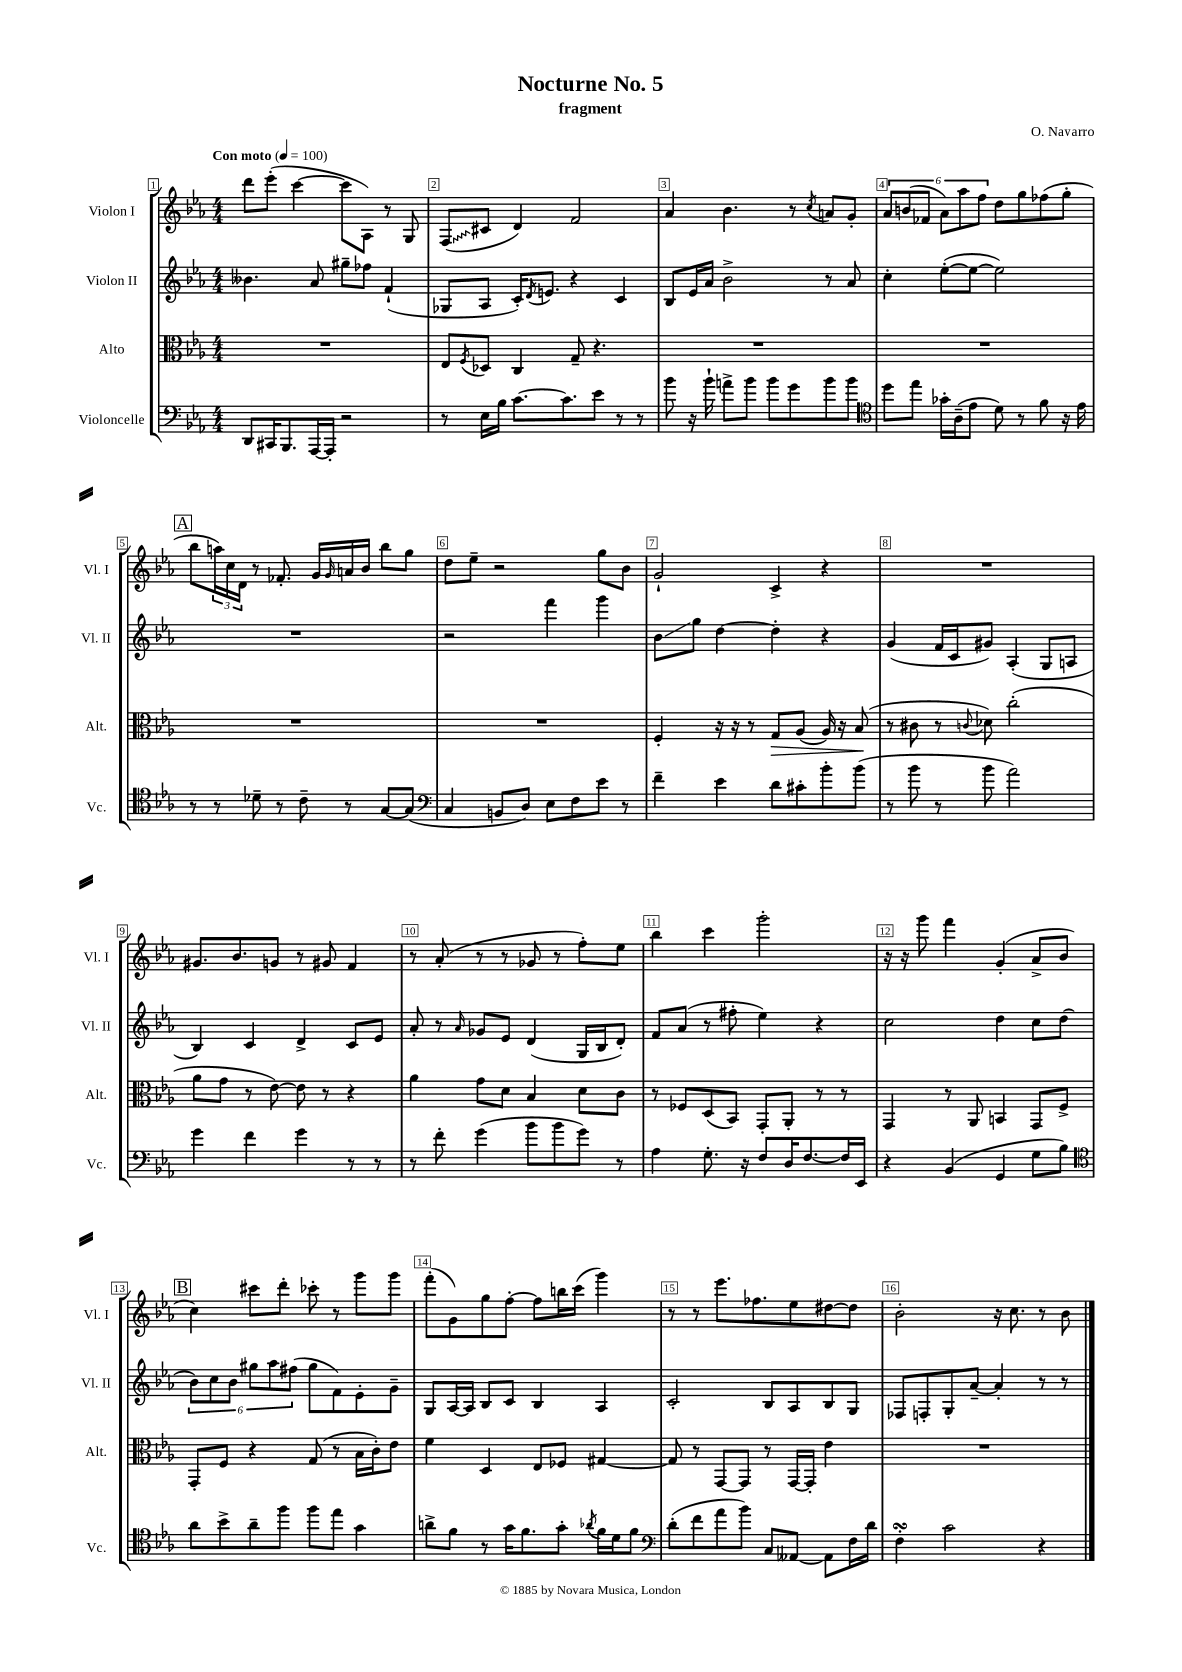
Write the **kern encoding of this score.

**kern	**kern	**kern	**kern
*staff4	*staff3	*staff2	*staff1
*clefF4	*clefC3	*clefG2	*clefG2
*k[b-e-a-]	*k[b-e-a-]	*k[b-e-a-]	*k[b-e-a-]
*M4/4	*M4/4	*M4/4	*M4/4
*MM100	*MM100	*MM100	*MM100
8DD	1r	4.b--	8ddd
16CC#	.	.	(8eee-'
8.BBB-	.	.	.
.	.	.	[4ccc
[16AAA-	.	8a-	.
16AAA-']	.	.	.
2r	.	8gg#~	8ccc]
.	.	8ff-	8A-)
.	.	(4f`	8r
.	.	.	8G
=	=	=	=
8r	8E-	8G-	(8F
.	8qF	.	.
16E-	8D-	8A-	8c#
16B-	.	.	.
[8.c	4C	16c')	4d)
.	.	8qd	.
.	.	8.e	.
8.c]	.	.	.
.	8G~	4r	2f
8e-	4.r	.	.
8r	.	4c	.
8r	.	.	.
=	=	=	=
8b-	1r	8B-	4a-
16r	.	16e-	.
16b-`	.	16a-	.
8a^	.	2b-^	4.b-
8b-	.	.	.
8b-	.	.	.
8g	.	.	8r
.	.	.	8qcc
8b-	.	8r	8a
8b-	.	8a-	8g'
=	=	=	=
*clefC4	*	*	*
8dd	1r	4cc'	12a-
.	.	.	(12b
8ee-	.	.	.
.	.	.	12f-
16g-'	.	([8ee-'	12a-)
(16A-~	.	.	.
.	.	.	12aa-
8e-	.	8ee-_	.
.	.	.	12ff
8d)	.	2ee-])	8dd
8r	.	.	8gg
8f	.	.	(8ff-
16r	.	.	8gg'
16e-	.	.	.
=	=	=	=
8r	1r	1r	8bb-
8r	.	.	24aa)
.	.	.	24cc
.	.	.	24d
8d-~	.	.	8r
8r	.	.	8.f-'
8c~	.	.	.
.	.	.	16g
.	.	.	16qqg
8r	.	.	16a
.	.	.	16b-
[8G	.	.	8bb-
(8G]	.	.	8gg
=	=	=	=
*clefF4	*	*	*
4C	1r	2r	8dd
.	.	.	8ee-~
8BB	.	.	2r
8D)	.	.	.
8E-	.	4fff	.
8F	.	.	.
8e-	.	4ggg	8gg
8r	.	.	8b-
=	=	=	=
4f~	4F'	8b-	2g`
.	.	8gg	.
4e-	16r	[4dd	.
.	16r	.	.
.	8r	.	.
8d	8G	4dd']	4c^
8c#'	(8A-	.	.
8b-'	16A-)	4r	4r
.	16r	.	.
(8b-	(8B-	.	.
=	=	=	=
8r	8r	(4g	1r
8b-	8c#	.	.
8r	8r	16f	.
.	.	16c	.
.	8qqc	.	.
8b-	8d-)	8g#)	.
2a-)	(2cc'	(4A-'	.
.	.	8G	.
.	.	8A	.
=	=	=	=
4g	8a-	4B-)	8.g#
.	8g	.	.
.	.	.	8.b-
4f	8r	4c	.
.	[8e-)	.	8g
4g	8e-]	4d^	8r
.	8r	.	8g#
8r	4r	8c	4f
8r	.	8e-	.
=	=	=	=
8r	4a-	8a-'	8r
8f'	.	8r	(8a-'
.	.	16qqa-	.
(4g	8g	8g-	8r
.	8d	8e-	8r
8b-	4B-	(4d	8g-
8b-	.	.	8r
8g)	8d	16G	8ff')
.	.	16B-	.
8r	8c	8d')	8ee-
=	=	=	=
4A-	8r	8f	4bb-
.	8F-	(8a-	.
8.G'	(8D	8r	4ccc
.	8BB-)	8ff#'	.
16r	.	.	.
8F	8GG'	4ee-)	2ggg'
16D	8AA-'	.	.
[8.F	.	.	.
.	8r	4r	.
16F]	8r	.	.
16EE-	.	.	.
=	=	=	=
4r	4GG	2cc	16r
.	.	.	16r
.	.	.	8ggg
(4BB-	8r	.	4fff
.	8AA-	.	.
4GG	4BB	4dd	(4g'
8G	8GG	8cc	8a-^
8B-)	8F^	(8dd	8b-
=	=	=	=
*clefC4	*	*	*
8a-	8GG'	12b-)	4cc)
.	.	12cc	.
8b-^	8F	.	.
.	.	12b-	.
8a-~	4r	12gg#	8ccc#
.	.	12aa-	.
8ff	.	.	8ddd'
.	.	(12ff#	.
8ff	(8G	8gg#	8ccc-'
8ee-	8r	8f)	8r
4g	16B-	8e-'	8ggg
.	16c')	.	.
.	8e-	8g~	8ggg
=	=	=	=
8a^	4f	8G	(8fff'
8f	.	[16A-	8g)
.	.	16A-]	.
8r	4D	8B-	8gg
16g	.	8c	[8ff'
8.f	.	.	.
.	8E-	4B-	8ff]
8g'	8F-	.	16bb
.	.	.	(16ccc
8qa-	.	.	.
16f	[4G#	4A-	4ggg)
16d	.	.	.
8f	.	.	.
=	=	=	=
*clefF4	*	*	*
(8d'	8G#]	2c'	8r
8f	8r	.	8r
8a-	[8GG	.	8.eee-
8b-)	8GG]	.	.
.	.	.	8.ff-
8C	8r	8B-	.
[8AA--	[16GG	8A-	8ee-
.	16GG']	.	.
8AA--]	4e-	8B-	[8dd#
16F	.	8G	8dd#]
16d	.	.	.
=	=	=	=
4F'	1r	8F-	2b-'
.	.	8F'	.
2c	.	8G'	.
.	.	[8a-~	.
.	.	4a-']	16r
.	.	.	8.cc
4r	.	8r	8r
.	.	8r	8b-
==	==	==	==
*-	*-	*-	*-
